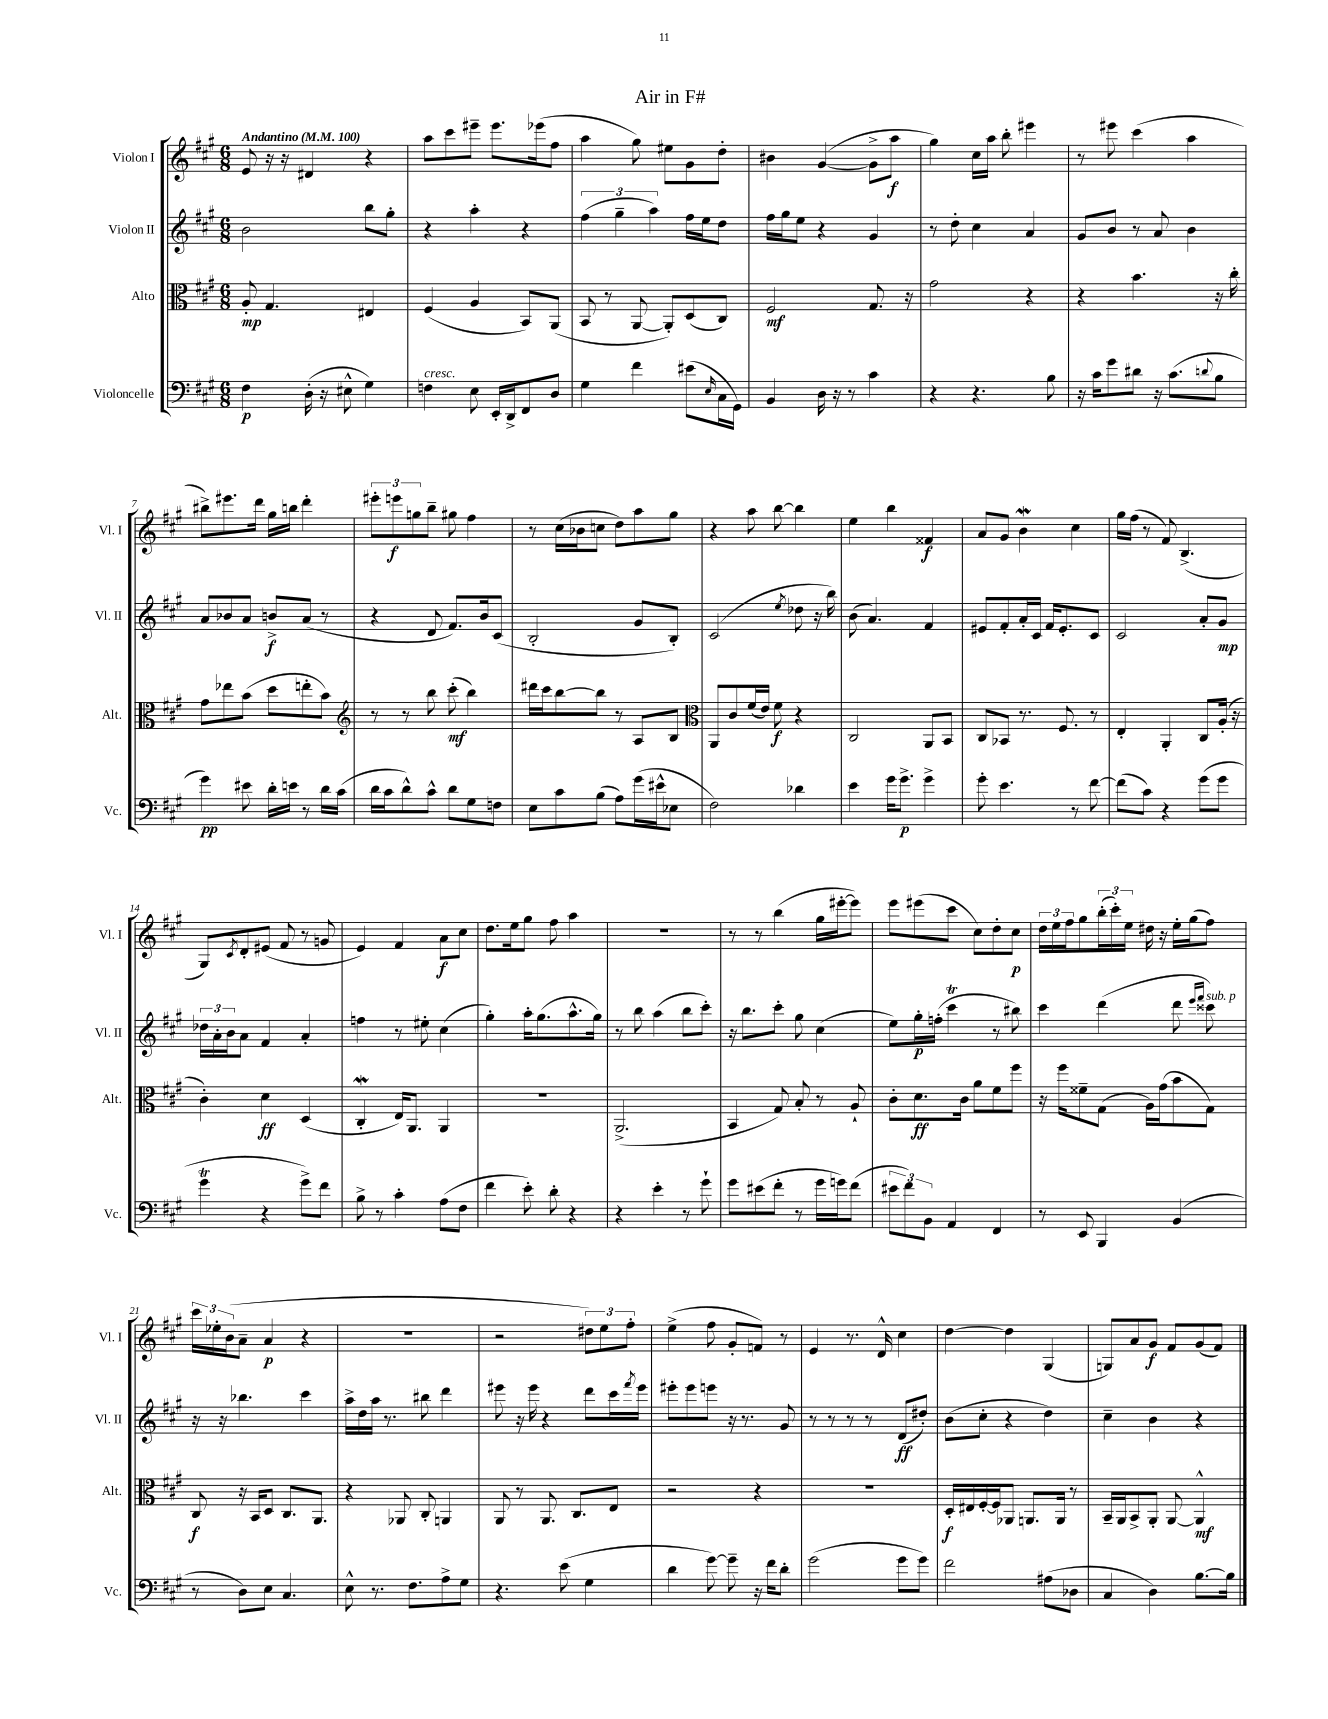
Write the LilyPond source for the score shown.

\header { title = "Air in F#" }
<<
\new StaffGroup <<
\new Staff = "s0" \with { instrumentName = "Violon I" shortInstrumentName = "Vl. I" } {
    \clef treble \key a \major \numericTimeSignature \time 6/8 \tempo "Andantino" 4 = 100
    e'8 r16 r16 dis'4 r4 |
    a''8 cis'''8 eis'''8-- eis'''8. ees'''16( fis''8 |
    a''4 gis''8) eis''8 gis'8 d''8-. |
    bis'4 gis'4~( gis'8-> a''8\f |
    gis''4) cis''16 a''16 b''8-. eis'''4 |
    r8 eis'''8 cis'''4( a''4 |
    bis''8->) eis'''8. d'''16 gis''16 b''16 d'''4-. |
    \tuplet 3/2 { eis'''8-. e'''8\f g''8 } b''8-- gis''8 fis''4 |
    r8 cis''16( bes'16 c''8 d''8) a''8 gis''8 |
    r4 a''8 b''8~ b''4 |
    e''4 b''4 fisis'4\f |
    a'8 gis'8 b'4\mordent cis''4 |
    gis''16 fis''16( r8 fis'8) b4.->( |
    gis8) \acciaccatura { cis'8 } d'8-. eis'8( fis'8 r8 g'8 |
    e'4) fis'4 a'8\f cis''8 |
    d''8. e''16 gis''8 fis''8 a''4 |
    R2. |
    r8 r8 b''4( gis''16 eis'''16~-. eis'''8) |
    e'''8 eis'''8( cis'''8 cis''8) d''8-. cis''8\p |
    \tuplet 3/2 { d''16 e''16 fis''16 } gis''8 \tuplet 3/2 { b''16-.( cis'''16-.) e''16 } dis''16 r16 e''16-. gis''16( fis''8) |
    \tuplet 3/2 { cis'''16 ees''16-. b'16( } a'8-- a'4\p r4 |
    R2. |
    r2 \tuplet 3/2 { dis''8) e''8 fis''8-. } |
    e''4->( fis''8 gis'8-. f'8) r8 |
    e'4 r8. d'16-^ cis''4 |
    d''4~ d''4 gis4( |
    g8) a'8 gis'8\f fis'8 gis'8( fis'8) \bar "|." |
}
\new Staff = "s1" \with { instrumentName = "Violon II" shortInstrumentName = "Vl. II" } {
    \clef treble \key a \major \numericTimeSignature \time 6/8
    b'2 b''8 gis''8-. |
    r4 a''4-. r4 |
    \tuplet 3/2 { fis''4( gis''4-- a''4) } fis''16 e''16 d''8 |
    fis''16 gis''16 e''8 r4 gis'4 |
    r8 d''8-. cis''4 a'4 |
    gis'8 b'8 r8 a'8 b'4 |
    a'8 bes'8 a'8 b'8->\f a'8( r8 |
    r4 d'8 fis'8.) b'16 cis'8( |
    b2-. gis'8 b8-.) |
    cis'2( \acciaccatura { e''8 } des''8 r16 b''16) |
    b'8( a'4.) fis'4 |
    eis'8 fis'8-. a'16-. cis'16 fis'16 eis'8.-. cis'8 |
    cis'2 a'8-. gis'8\mp |
    \tuplet 3/2 { des''16 a'16-. b'16 } a'8 fis'4 a'4-. |
    f''4 r8 eis''8-. cis''4( |
    gis''4-.) a''16-. gis''8.( a''8.-^ gis''16) |
    r8 b''8 a''4( b''8 cis'''8-.) |
    r16 b''8. cis'''8-. gis''8 cis''4( |
    e''8) gis''16-.\p f''16-.( cis'''4\trill r8 bis''8) |
    cis'''4 d'''4( d'''8 \grace { e'''16 fis'''16 } cisis'''8^\markup { \italic "sub. p" }) |
    r16 r16 bes''4. cis'''4 |
    a''16-> d''16 a''16 r8. bis''8 d'''4 |
    eis'''8 r16 eis'''16 r4 d'''8 cis'''16 \acciaccatura { fis'''8 } eis'''16 |
    eis'''8-. eis'''8 e'''8 r16 r8. gis'8 |
    r8 r8 r8 r8 d'8\ff( dis''8-.) |
    b'8( cis''8-. r4 d''4) |
    cis''4-- b'4 r4 \bar "|." |
}
\new Staff = "s2" \with { instrumentName = "Alto" shortInstrumentName = "Alt." } {
    \clef alto \key a \major \numericTimeSignature \time 6/8
    a8-.\mp gis4. eis4 |
    fis4( a4 b,8) a,8( |
    b,8 r8 a,8~ a,8-.) d8( cis8) |
    fis2\mf gis8. r16 |
    gis'2 r4 |
    r4 b'4. r16 cis''16-. |
    gis'8 ees''8 b'8( d''8 e''8-. b'8) |
    \clef treble r8 r8 b''8 cis'''8-.\mf( b''4) |
    dis'''16 cis'''16 b''8~ b''8 r8 a8 b8 |
    \clef alto a,8 cis'8 fis'16( e'16) fis'8\f r4 |
    cis2 a,8 b,8 |
    cis8 bes,8 r8. fis8. r8 |
    e4-. a,4-. cis8 a16-.( r16 |
    cis'4-.) d'4\ff d4( |
    cis4-.\mordent e16) a,8. a,4 |
    R2. |
    a,2.->( |
    b,4 gis8) b8-. r8 a8-! |
    cis'8-. d'8.\ff cis'16 a'8 fis'8 fis''8 |
    r16 fis''16 fisis'8-- gis8( a16) gis'16( b'8 gis8) |
    cis8\f r16 b,16 d8 cis8. a,8. |
    r4 aes,8 cis8-. a,4 |
    a,8 r8 a,8. cis8. e8 |
    r2 r4 |
    R2. |
    d16-.\f eis16 fis16~-. fis16 aes,8 a,8. a,16 r8 |
    b,16-- a,16 b,8-> a,8-. a,8~ a,4-^\mf \bar "|." |
}
\new Staff = "s3" \with { instrumentName = "Violoncelle" shortInstrumentName = "Vc." } {
    \clef bass \key a \major \numericTimeSignature \time 6/8
    fis4\p d16-.( r16 eis8-^ gis4) |
    f4^\markup { \italic "cresc." } e8 e,16-. d,16-> fis,8 d8 |
    gis4 fis'4 eis'8( \grace { e16 } cis16 gis,16) |
    b,4 d16 r16 r8 cis'4 |
    r4 r4. b8 |
    r16 cis'16 gis'8 dis'8 r16 cis'8.( \appoggiatura { d'8 } b8 |
    gis'4\pp) eis'8 d'16-. e'16 r8 d'16 cis'16( |
    d'16 cis'16 d'8-^) cis'8-^ d'8 gis8 f8 |
    e8 cis'8 b8( a8) gis'16( eis'16-^ ees8 |
    fis2) des'4 |
    e'4 gis'16 gis'8.->\p gis'4-> |
    gis'8-. e'4. r8 fis'8~ |
    fis'8( cis'8) r4 gis'8( gis'8 |
    gis'4\trill r4 gis'8->) fis'8 |
    b8-> r8 cis'4-. a8( fis8 |
    fis'4 e'8-.) d'8-. r4 |
    r4 e'4-. r8 gis'8-! |
    gis'8 eis'8( fis'8-. r8 gis'16 g'16) fis'8( |
    \tuplet 3/2 { eis'8 fis'8) b,8 } a,4 fis,4 |
    r8 e,8 b,,4 b,4( |
    r8 d8) e8 cis4. |
    e8-^ r8. fis8. a8-> gis8 |
    r4. e'8( gis4 |
    d'4 gis'8~) gis'8-- r16 fis'16 d'8-. |
    gis'2( gis'8 gis'8) |
    fis'2 ais8( des8 |
    cis4 d4) b8.~ b16 \bar "|." |
}
>>
>>
